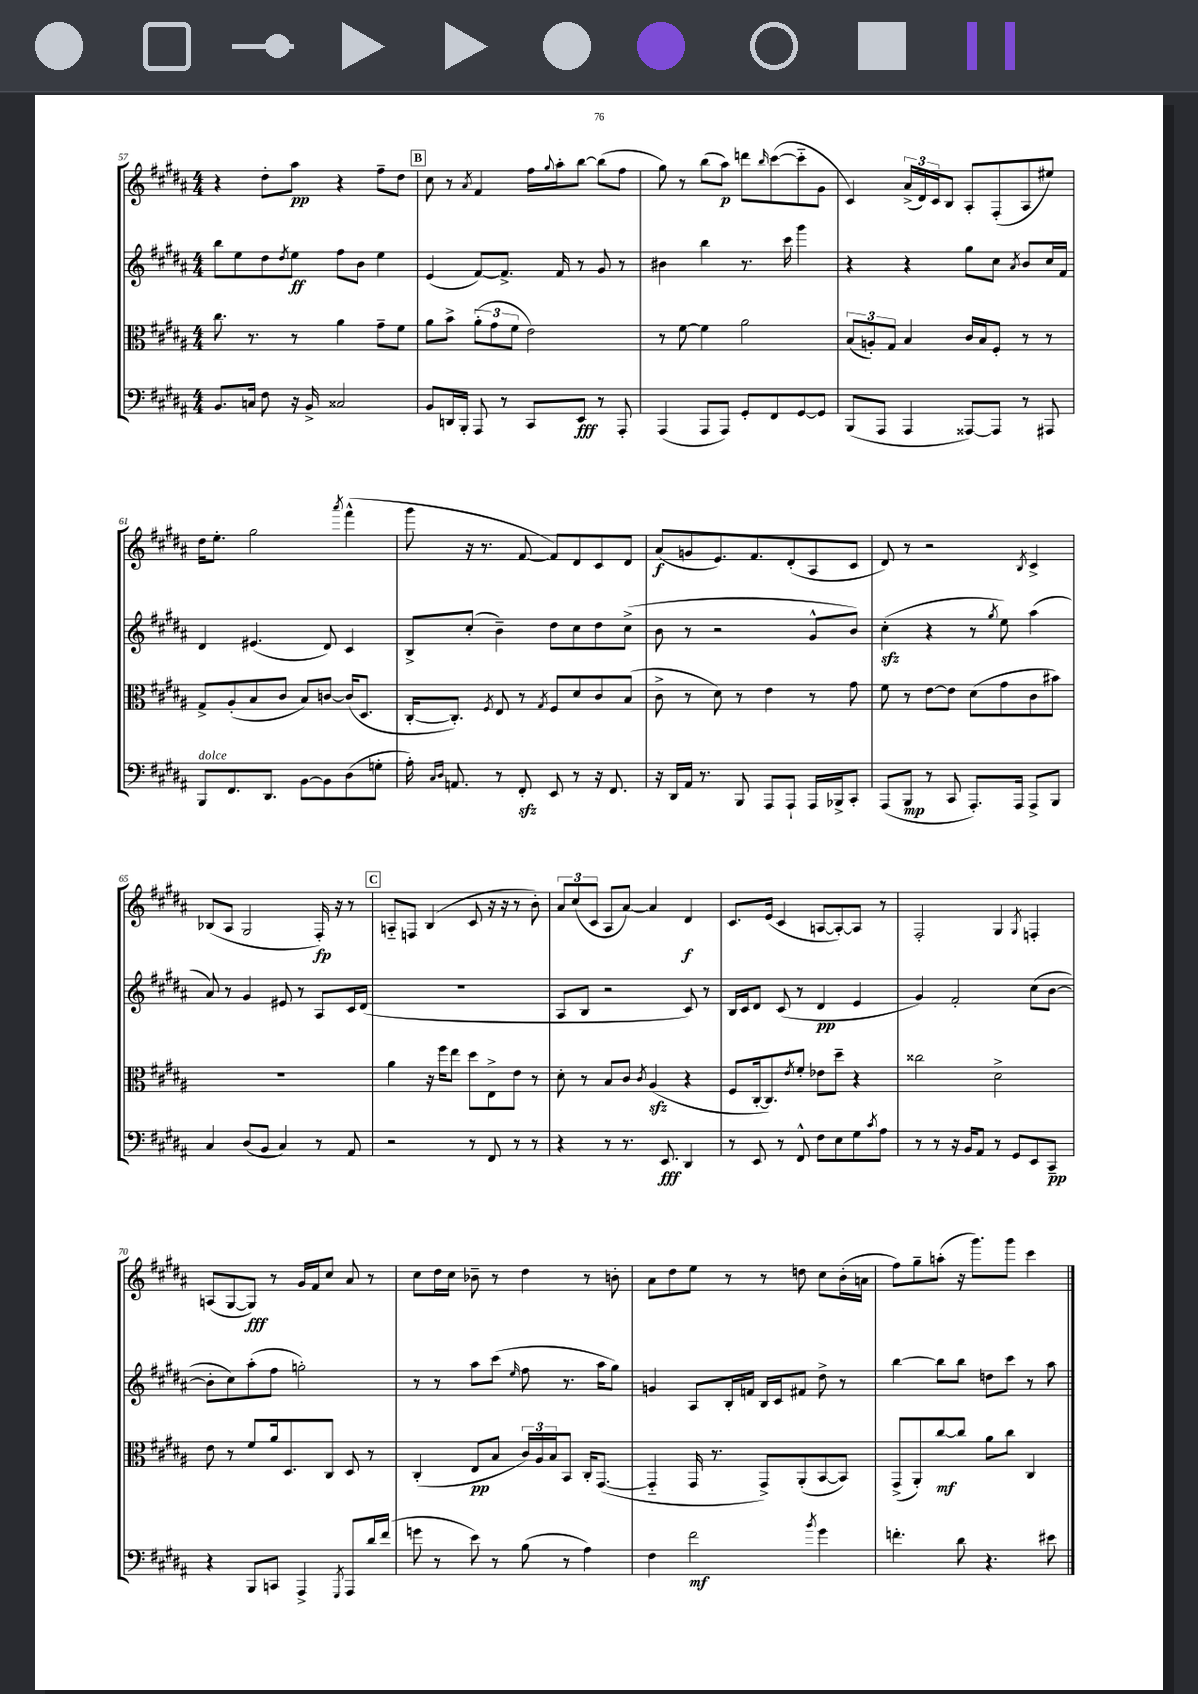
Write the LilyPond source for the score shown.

<<
\new StaffGroup <<
\new Staff = "s0" {
    \clef treble \key b \major \numericTimeSignature \time 4/4
    r4 dis''8-. ais''8\pp r4 fis''8-- dis''8 |
    \mark \markup { \box "B" } cis''8 r8 \acciaccatura { ais'8 } fis'4 fis''16 \appoggiatura { gis''8 } ais''16-. b''8~ b''8( fis''8 |
    gis''8) r8 b''8( ais''8\p) d'''8 \grace { b''16 } cis'''8~( cis'''8-_ gis'8 |
    cis'4) \tuplet 3/2 { ais'16->( dis'16) cis'16 } b8 ais8-. fis8-.( ais8 eis''8) |
    dis''16 e''8.-. gis''2 \acciaccatura { ais'''8 } fis'''4-^( |
    gis'''8 r16 r8. fis'8~ fis'8) dis'8 cis'8 dis'8 |
    ais'8\f( g'8 e'8.) fis'8. dis'8-.( ais8 cis'8 |
    dis'8) r8 r2 \acciaccatura { b8 } cis'4-> |
    bes8( ais8 gis2 fis16-.\fp) r16 r8 |
    \mark \markup { \box "C" } a8-_ f8 b4( cis'8 r16 r16 r8 b'8-.) |
    \tuplet 3/2 { ais'8 cis''8( cis'8 } ais8 ais'8~) ais'4 dis'4\f |
    cis'8. e'16( cis'4 a8~ a8~-.) a8 r8 |
    fis2-. gis4 \acciaccatura { gis8 } f4-. |
    a8( gis8~ gis8\fff) r8 gis'16 fis'16 cis''8 ais'8 r8 |
    cis''8 dis''16 cis''16 bes'8-- r8 dis''4 r8 b'8-. |
    ais'8 dis''8 e''8 r8 r8 d''8 cis''8 b'16-.( a'16 |
    fis''8) gis''8-- a''8-.( r16 gis'''8.) gis'''8 cis'''4 \bar "|." |
}
\new Staff = "s1" {
    \clef treble \key b \major \numericTimeSignature \time 4/4
    b''8 e''8 dis''8 \acciaccatura { dis''8 } e''8\ff fis''8 b'8 e''4 |
    \mark \markup { \box "B" } e'4( fis'8~) fis'8.-> fis'16 r8 gis'8 r8 |
    bis'4 b''4 r8. cis'''16 gis'''4 |
    r4 r4 gis''8 cis''8 \acciaccatura { ais'8 } b'8 cis''16 fis'16 |
    dis'4 eis'4.( dis'8) cis'4 |
    b8-> cis''8-.( b'4--) dis''8 cis''8 dis''8 cis''8->( |
    b'8 r8 r2 gis'8-^ b'8) |
    cis''4-.\sfz( r4 r8 \acciaccatura { gis''8 } e''8) ais''4( |
    ais'8) r8 gis'4 eis'8 r8 ais8 cis'16 dis'16( |
    \mark \markup { \box "C" } R1 |
    ais8 b8 r2 cis'8) r8 |
    b16 cis'16 dis'8 cis'8( r8 dis'4\pp e'4 |
    gis'4) fis'2-. cis''8( b'8~ |
    b'8-. cis''8) ais''8-.( fis''8 g''2-.) |
    r8 r8 ais''8 cis'''8( \grace { e''16 } fis''8 r8. ais''16 gis''8) |
    g'4 ais8 b16-. f'16 b16 cis'16 fis'8 dis''8-> r8 |
    b''4~ b''8 b''8 d''8 cis'''8 r8 ais''8 \bar "|." |
}
\new Staff = "s2" {
    \clef alto \key b \major \numericTimeSignature \time 4/4
    cis''8. r8. r8 ais'4 gis'8-- fis'8 |
    \mark \markup { \box "B" } ais'8 b'8-> \tuplet 3/2 { ais'8-.( gis'8 fis'8 } e'2) |
    r8 fis'8~ fis'4 ais'2 |
    \tuplet 3/2 { b8( a8-.) gis8 } b4 cis'16 b16 fis8-. r8 r8 |
    gis8-> ais8-.( b8 cis'8 b8) c'8~ c'16( dis8. |
    cis16~-. cis8.-.) \acciaccatura { fis8 } e8 r8 \acciaccatura { gis8 } fis8 dis'8 cis'8 b8( |
    cis'8-> r8 dis'8) r8 e'4 r8 gis'8 |
    fis'8 r8 e'8~ e'8 dis'8( gis'8 cis'8 bis'8) |
    R1 |
    \mark \markup { \box "C" } ais'4 r16 fis''16 e''8 dis''8 e8-> e'8 r8 |
    dis'8-. r8 b8 cis'8 \acciaccatura { cis'8 } ais4\sfz( r4 |
    fis8 cis16~-. cis8.) \acciaccatura { e'8 } fis'8-. ees'8 dis''8-- r4 |
    cisis''2 dis'2-> |
    e'8 r8 fis'8 ais'16 dis8. cis8 dis8 r8 |
    cis4-.( e8\pp b8 \tuplet 3/2 { cis'16) ais16 b16 } b,8 cis16-. gis,8.~( |
    gis,4-_ gis,16 r8. gis,8->) ais,8-.( b,8~ b,8) |
    gis,8->( ais,8-.) cis''8~\mf cis''8 ais'8 cis''8 cis4 \bar "|." |
}
\new Staff = "s3" {
    \clef bass \key b \major \numericTimeSignature \time 4/4
    b,8. c16 fis8 r16 b,16-> cisis2 |
    \mark \markup { \box "B" } b,8 d,16 b,,16-. ais,,8 r8 cis,8 e,8\fff r8 ais,,8-. |
    ais,,4( ais,,8 ais,,8) gis,8-. fis,8 gis,8~ gis,8 |
    b,,8( ais,,8 ais,,4 aisis,,8~) aisis,,8 r8 ais,,8 |
    b,,8^\markup { \italic "dolce" } fis,8. dis,8. b,8~ b,8 dis8( g8-. |
    ais16-.) \grace { cis16 dis16 } a,8. r8 fis,8-.\sfz e,8 r8 r16 fis,8. |
    r16 dis,16 ais,16 r8. b,,8 ais,,8 ais,,8-! ais,,16 bes,,16-> cis,8-. |
    ais,,8( b,,8\mp r8 cis,8 ais,,8.-.) ais,,16 ais,,8-> b,,8 |
    cis4 dis8( b,8 cis4) r8 ais,8 |
    \mark \markup { \box "C" } r2 r8 fis,8 r8 r8 |
    r4 r8 r8. e,8.\fff dis,4 |
    r8 e,8 r8 fis,8-^ fis8 e8 gis8 \acciaccatura { cis'8 } ais8 |
    r8 r8 r16 b,16 ais,8 r8 gis,8 e,8 cis,8--\pp |
    r4 b,,8 c,8 ais,,4-> \acciaccatura { gis,,8 } ais,,8 dis'16 fis'16( |
    g'8 r8 e'8) r8 b8( r8 ais4) |
    fis4 fis'2\mf \acciaccatura { b'8 } gis'4 |
    f'4.-. dis'8 r4. eis'8 \bar "|." |
}
>>
>>
\layout { \context { \Score currentBarNumber = #57 } }
